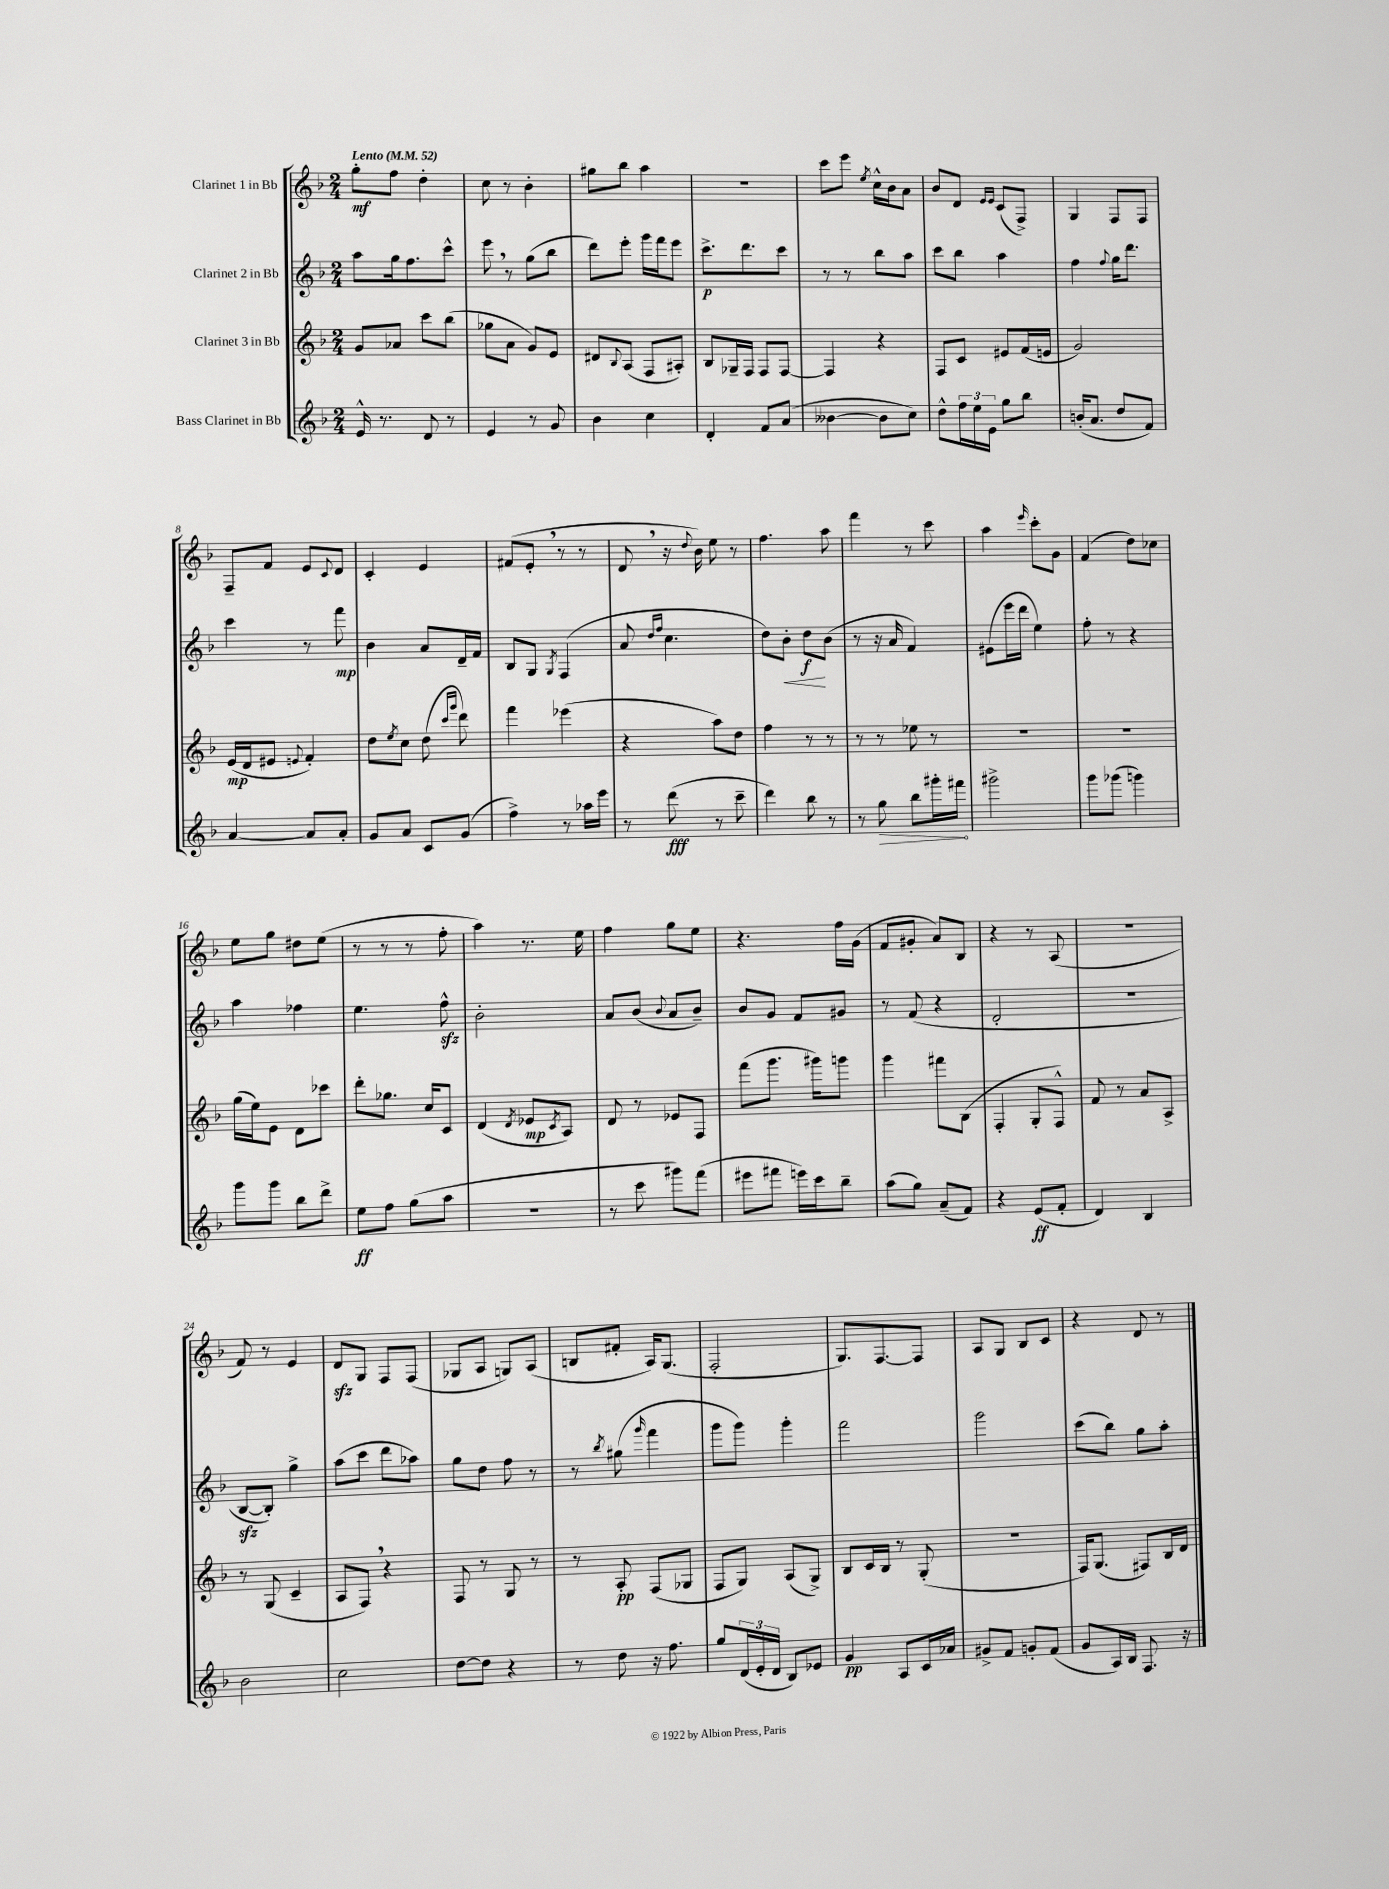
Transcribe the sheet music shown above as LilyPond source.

<<
\new StaffGroup <<
\new Staff = "s0" \with { instrumentName = "Clarinet 1 in Bb" } {
    \clef treble \key f \major \numericTimeSignature \time 2/4 \tempo "Lento" 4 = 52
    g''8-.\mf f''8 d''4-. |
    c''8 r8 bes'4-. |
    gis''8 bes''8 a''4 |
    R2 |
    c'''8 e'''8 \acciaccatura { e''8 } c''16-^ bes'16 a'8 |
    bes'8 d'8 \grace { e'16 e'16 } c'8( f8->) |
    g4 f8 f8 |
    f8-- f'8 e'8 \appoggiatura { c'8 } d'8 |
    c'4-. e'4 |
    fis'8( e'8-. \breathe r8 r8 |
    d'8 \breathe r16 \appoggiatura { d''8 } bes'16) e''8 r8 |
    f''4. a''8 |
    f'''4 r8 c'''8 |
    a''4 \grace { e'''16 } c'''8-. g'8 |
    f'4( d''8) ces''8 |
    e''8 g''8 dis''8 e''8( |
    r8 r8 r8 f''8-. |
    a''4) r8. e''16 |
    f''4 g''8 e''8 |
    r4. f''16 g'16( |
    f'8 gis'8-. a'8) bes8 |
    r4 r8 a8( |
    R2 |
    f'8) r8 e'4 |
    d'8\sfz g8 f8 f8( |
    ges8 a8 g8) a8( |
    b8 fis'8-. a16) g8.( |
    f2-. |
    g8.) f8.~ f8 |
    a8 g8 bes8 c'8 |
    r4 d'8 r8 \bar "|." |
}
\new Staff = "s1" \with { instrumentName = "Clarinet 2 in Bb" } {
    \clef treble \key f \major \numericTimeSignature \time 2/4
    a''8 g''16 f''8. c'''8-^ |
    e'''8 \breathe r8 g''8( bes''8 |
    d'''8) e'''8-. g'''16 f'''16 e'''8 |
    c'''8.->\p d'''8. c'''8 |
    r8 r8 bes''8 a''8 |
    c'''8 bes''8 a''4 |
    f''4 \appoggiatura { f''8 } g''16 d'''8. |
    c'''4 r8 f'''8\mp |
    bes'4 a'8 d'16-- f'16 |
    bes8 g8 \acciaccatura { g8 } f4( |
    a'8 \grace { d''16 f''16 } c''4. |
    d''8) bes'8-.\< d''8\f\! bes'8( |
    r8 r16 a'16 f'4) |
    eis'8( e'''16 d'''16 e''4) |
    f''8-. r8 r4 |
    a''4 fes''4 |
    e''4. f''8-^\sfz |
    bes'2-. |
    a'8 bes'8( \appoggiatura { bes'8 } a'8 bes'8--) |
    bes'8 g'8 f'8 gis'8 |
    r8 f'8( r4 |
    d'2-. |
    R2 |
    bes8~\sfz bes8-.) g''4-> |
    a''8( c'''8 d'''8 aes''8) |
    g''8 d''8 f''8 r8 |
    r8 \acciaccatura { bes''8 } gis''8( \grace { g'''16 } f'''4 |
    g'''8 g'''8) g'''4-. |
    f'''2 |
    g'''2 |
    c'''8( bes''8) g''8 a''8-. \bar "|." |
}
\new Staff = "s2" \with { instrumentName = "Clarinet 3 in Bb" } {
    \clef treble \key f \major \numericTimeSignature \time 2/4
    g'8 aes'8 c'''8 bes''8( |
    ges''8 a'8 g'8) e'8 |
    dis'8 \appoggiatura { bes8 } a8( f8 ais8-.) |
    bes8 ges16-- f16 f8 f8~ |
    f4 r4 |
    f8 c'8 eis'8 f'16( e'16 |
    g'2) |
    e'16\mp( d'16 eis'8 \appoggiatura { e'8 } f'4-.) |
    d''8 \acciaccatura { e''8 } c''8 d''8( \grace { c'''16 g'''16 } d'''8) |
    f'''4 ees'''4( |
    r4 a''8) d''8 |
    f''4 r8 r8 |
    r8 r8 ees''8 r8 |
    R2 |
    R2 |
    g''16( e''16) e'8 d'8 ces'''8 |
    d'''8-. ges''8. c''16 c'8 |
    d'4( \acciaccatura { d'8 } ees'8\mp \acciaccatura { c'8 } a8) |
    d'8 r8 ees'8 f8 |
    f'''8( g'''8. gis'''16) g'''8 |
    g'''4 fis'''8 bes8( |
    f4-. g8-. f8-^) |
    f'8 r8 a'8 a8-> |
    r8 g8( c'4-- |
    a8 f8) \breathe r4 |
    f8 r8 g8 r8 |
    r8 a8-.\pp f8( ges8 |
    f8 g8) a8( g8->) |
    bes8 c'16 bes16 r8 g8-.( |
    R2 |
    f16) g8.( fis8) bes16 d'16 \bar "|." |
}
\new Staff = "s3" \with { instrumentName = "Bass Clarinet in Bb" } {
    \clef treble \key f \major \numericTimeSignature \time 2/4
    e'16-^ r8. d'8 r8 |
    e'4 r8 g'8 |
    bes'4 c''4 |
    d'4-. f'8 a'8( |
    beses'4~ beses'8 c''8) |
    d''8-^ \tuplet 3/2 { f''16 e''16 e'16 } g''8 bes''8 |
    b'16-.( a'8. d''8 f'8) |
    a'4~ a'8 a'8-. |
    g'8 a'8 c'8 g'8( |
    f''4->) r8 aes''16 e'''16 |
    r8 d'''8\fff( r8 c'''8-- |
    d'''4) bes''8 r8 |
    r8 \once \override Hairpin.circled-tip = ##t g''8\> bes''8 gis'''16-. fis'''16\! |
    gis'''2-> |
    g'''8 ges'''8( g'''4) |
    g'''8 g'''8 bes''8 d'''8-> |
    e''8\ff f''8 g''8( a''8 |
    r2 |
    r8 c'''8 gis'''8) f'''8( |
    eis'''8 fis'''8 e'''16) c'''16 bes''8-- |
    a''8( g''8) a'8--( f'8) |
    r4 e'8\ff( f'8-. |
    d'4) bes4 |
    bes'2 |
    c''2 |
    d''8~ d''8 r4 |
    r8 d''8 r16 f''8. |
    g''8 \tuplet 3/2 { d'16( e'16-. d'16 } bes8) ees'8 |
    g'4\pp a8 c'16 aes'16 |
    gis'8-> f'8 g'8-. f'8( |
    g'8 a16) bes16 f8. r16 \bar "|." |
}
>>
>>
